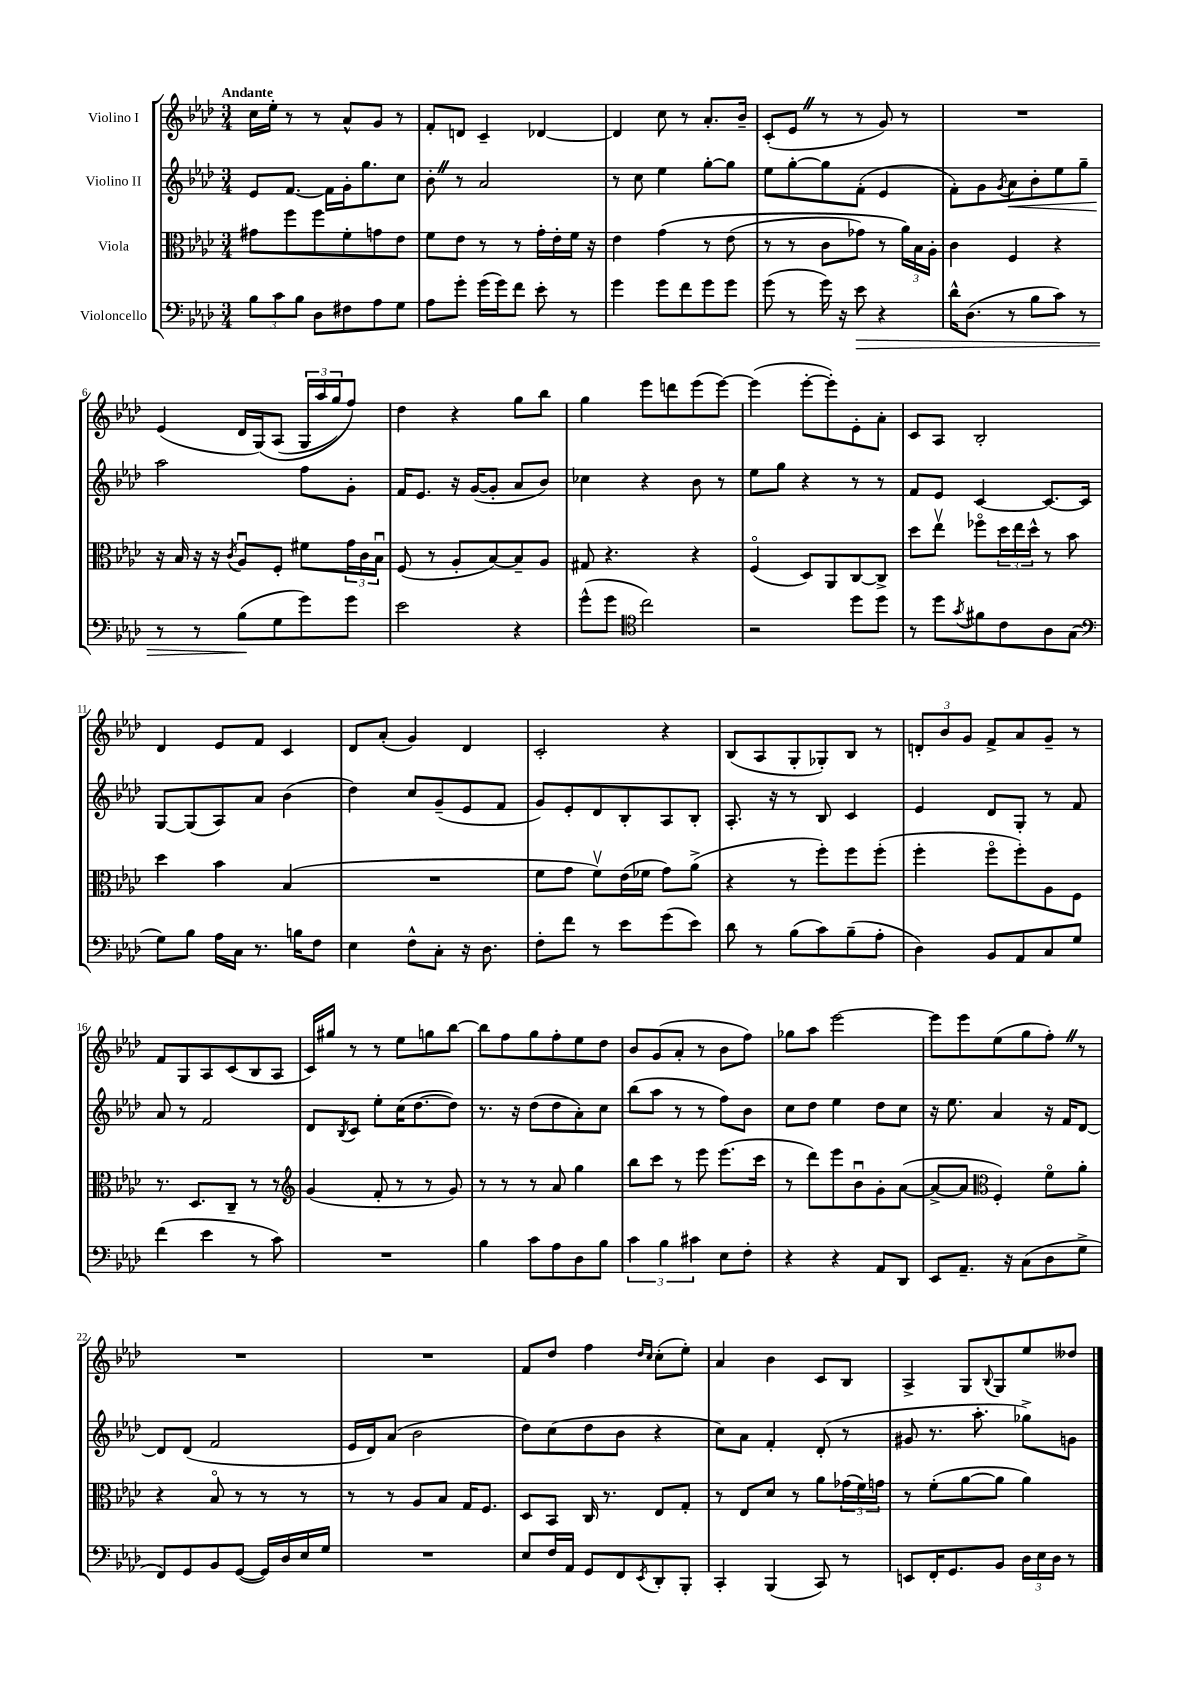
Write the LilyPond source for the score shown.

<<
\new StaffGroup <<
\new Staff = "s0" \with { instrumentName = "Violino I" } {
    \clef treble \key aes \major \numericTimeSignature \time 3/4 \tempo "Andante"
    c''16 ees''16-. r8 r8 aes'8-^ g'8 r8 |
    f'8-. d'8 c'4-- des'4~ |
    des'4 c''8 r8 aes'8.-. bes'16-- |
    c'8-.( ees'8 \once \override BreathingSign.text = \markup { \musicglyph "scripts.caesura.straight" } \breathe r8 r8 g'8) r8 |
    R2. |
    ees'4( des'16 g16)\( aes8( \tuplet 3/2 { g16 aes''16 g''16) } f''8\) |
    des''4 r4 g''8 bes''8 |
    g''4 ees'''8 d'''8 ees'''8( ees'''8~) |
    ees'''4( ees'''8~-. ees'''8-.) ees'8-. aes'8-. |
    c'8 aes8 bes2-. |
    des'4 ees'8 f'8 c'4 |
    des'8 aes'8-.( g'4) des'4 |
    c'2-. r4 |
    bes8( aes8 g8-. ges8-.) bes8 r8 |
    \tuplet 3/2 { d'8-. bes'8 g'8 } f'8-> aes'8 g'8-- r8 |
    f'8 g8 aes8 c'8( bes8 aes8 |
    c'16) gis''16 r8 r8 ees''8 g''8 bes''8~ |
    bes''8 f''8 g''8 f''8-. ees''8 des''8 |
    bes'8 g'8( aes'8-. r8 bes'8 f''8) |
    ges''8 aes''8 ees'''2~ |
    ees'''8 ees'''8 ees''8( g''8 f''8-.) \once \override BreathingSign.text = \markup { \musicglyph "scripts.caesura.straight" } \breathe r8 |
    R2. |
    R2. |
    f'8 des''8 f''4 \grace { des''16 c''16 } c''8-.( ees''8-.) |
    aes'4 bes'4 c'8 bes8 |
    aes4-> g8 \appoggiatura { bes8 } g8 ees''8 deses''8 \bar "|." |
}
\new Staff = "s1" \with { instrumentName = "Violino II" } {
    \clef treble \key aes \major \numericTimeSignature \time 3/4
    ees'8 f'8.~ f'16 g'16-. g''8. c''8 |
    bes'8-. \once \override BreathingSign.text = \markup { \musicglyph "scripts.caesura.straight" } \breathe r8 aes'2 |
    r8 c''8 ees''4 g''8~-. g''8 |
    ees''8 g''8~-. g''8 f'8-.( ees'4 |
    f'8-.) g'8 \acciaccatura { g'8 } aes'8\< bes'8-. ees''8 g''8-- |
    aes''2\! f''8 g'8-. |
    f'16 ees'8. r16 g'16~( g'8-. aes'8 bes'8) |
    ces''4 r4 bes'8 r8 |
    ees''8 g''8 r4 r8 r8 |
    f'8 ees'8 c'4~ c'8.~ c'16 |
    g8~ g8( aes8) aes'8 bes'4( |
    des''4) c''8 g'8--( ees'8 f'8 |
    g'8) ees'8-. des'8 bes8-. aes8 bes8-. |
    aes8.-. r16 r8 bes8 c'4 |
    ees'4 des'8 g8-. r8 f'8 |
    aes'8 r8 f'2 |
    des'8 \acciaccatura { bes8 } c'8 ees''8-. c''16( des''8.~ des''8) |
    r8. r16 des''8( des''8 aes'8-.) c''8 |
    bes''8( aes''8 r8 r8 f''8) bes'8 |
    c''8 des''8 ees''4 des''8 c''8 |
    r16 ees''8. aes'4 r16 f'16 des'8~ |
    des'8 des'8( f'2 |
    ees'16 des'16) aes'8( bes'2 |
    des''8) c''8( des''8 bes'8 r4 |
    c''8) aes'8 f'4-. des'8-.( r8 |
    gis'8 r8. aes''8.-. ges''8->) g'8 \bar "|." |
}
\new Staff = "s2" \with { instrumentName = "Viola" } {
    \clef alto \key aes \major \numericTimeSignature \time 3/4
    gis'8 f''8 f''8 f'8-. g'8 ees'8 |
    f'8 ees'8 r8 r8 g'16-. ees'16-. f'16 r16 |
    ees'4 g'4\( r8 ees'8( |
    r8 r8 c'8 ges'8) r8 \tuplet 3/2 { aes'16\) bes16 aes16-. } |
    c'4 f4 r4 |
    r16 bes16 r16 r16 \acciaccatura { c'8 } aes8\downbow f8-. fis'8 \tuplet 3/2 { g'16 c'16 bes16\downbow } |
    f8( r8 aes8-. bes8~) bes8-- aes8 |
    gis8 r4. r4 |
    f4\flageolet( des8) aes,8 c8~ c8-> |
    des''8 ees''8\upbow fes''8\flageolet \tuplet 3/2 { des''16 ees''16 des''16-^ } r8 bes'8 |
    des''4 bes'4 bes4( |
    R2. |
    f'8 g'8 f'8\upbow) ees'16( fes'16 g'8) aes'8->( |
    r4 r8 f''8-.) f''8 f''8-.( |
    f''4-. f''8\flageolet f''8-.) aes8 f8 |
    r8. des8. c8-- r8 r8 |
    \clef treble g'4( f'8-. r8 r8 g'8) |
    r8 r8 r8 aes'8 g''4 |
    bes''8 c'''8 r8 ees'''8 ees'''8.( c'''16 |
    r8 des'''8) ees'''8 bes'8\downbow g'8-. aes'8~( |
    aes'8~-> aes'8 \clef alto f4-.) f'8\flageolet aes'8-. |
    r4 bes8\flageolet r8 r8 r8 |
    r8 r8 aes8 bes8 g16 f8. |
    des8 bes,8 c16 r8. ees8 g8-. |
    r8 ees8 des'8 r8 aes'8 \tuplet 3/2 { ges'16( f'16) g'16 } |
    r8 f'8-.( aes'8~ aes'8 aes'4) \bar "|." |
}
\new Staff = "s3" \with { instrumentName = "Violoncello" } {
    \clef bass \key aes \major \numericTimeSignature \time 3/4
    \tuplet 3/2 { bes8 c'8 bes8 } des8 fis8 aes8 g8 |
    aes8 g'8-. g'16( g'16) f'8 ees'8-. r8 |
    g'4 g'8 f'8 g'8 g'8 |
    g'8( r8 g'16) r16 ees'8\> r4 |
    des'16-^ des8.( r8 bes8 c'8) r8 |
    r8 r8 bes8\!( g8 g'8) g'8 |
    ees'2 r4 |
    g'8-^( g'8 \clef tenor c''2) |
    r2 des''8 des''8 |
    r8 des''8 \acciaccatura { g'8 } fis'8 c'8 aes8 g8( |
    \clef bass g8) bes8 aes16 c16 r8. b16 f8 |
    ees4 f8-^ c8-. r16 des8. |
    f8-. f'8 r8 ees'8 g'8( ees'8) |
    des'8 r8 bes8( c'8) bes8--( aes8-. |
    des4) bes,8 aes,8 c8 g8 |
    f'4( ees'4 r8 c'8) |
    R2. |
    bes4 c'8 aes8 des8 bes8 |
    \tuplet 3/2 { c'4 bes4 cis'4 } ees8 f8-. |
    r4 r4 aes,8 des,8 |
    ees,8 aes,8.-- r16 c8( des8 g8-> |
    f,8) g,8 bes,8 g,8~( g,16) des16 ees16 g16 |
    R2. |
    ees8 f16 aes,16 g,8 f,8 \acciaccatura { ees,8 } des,8-. bes,,8-. |
    c,4-. bes,,4( c,8) r8 |
    e,8 f,16-. g,8. bes,8 \tuplet 3/2 { des16 ees16 des16 } r8 \bar "|." |
}
>>
>>
